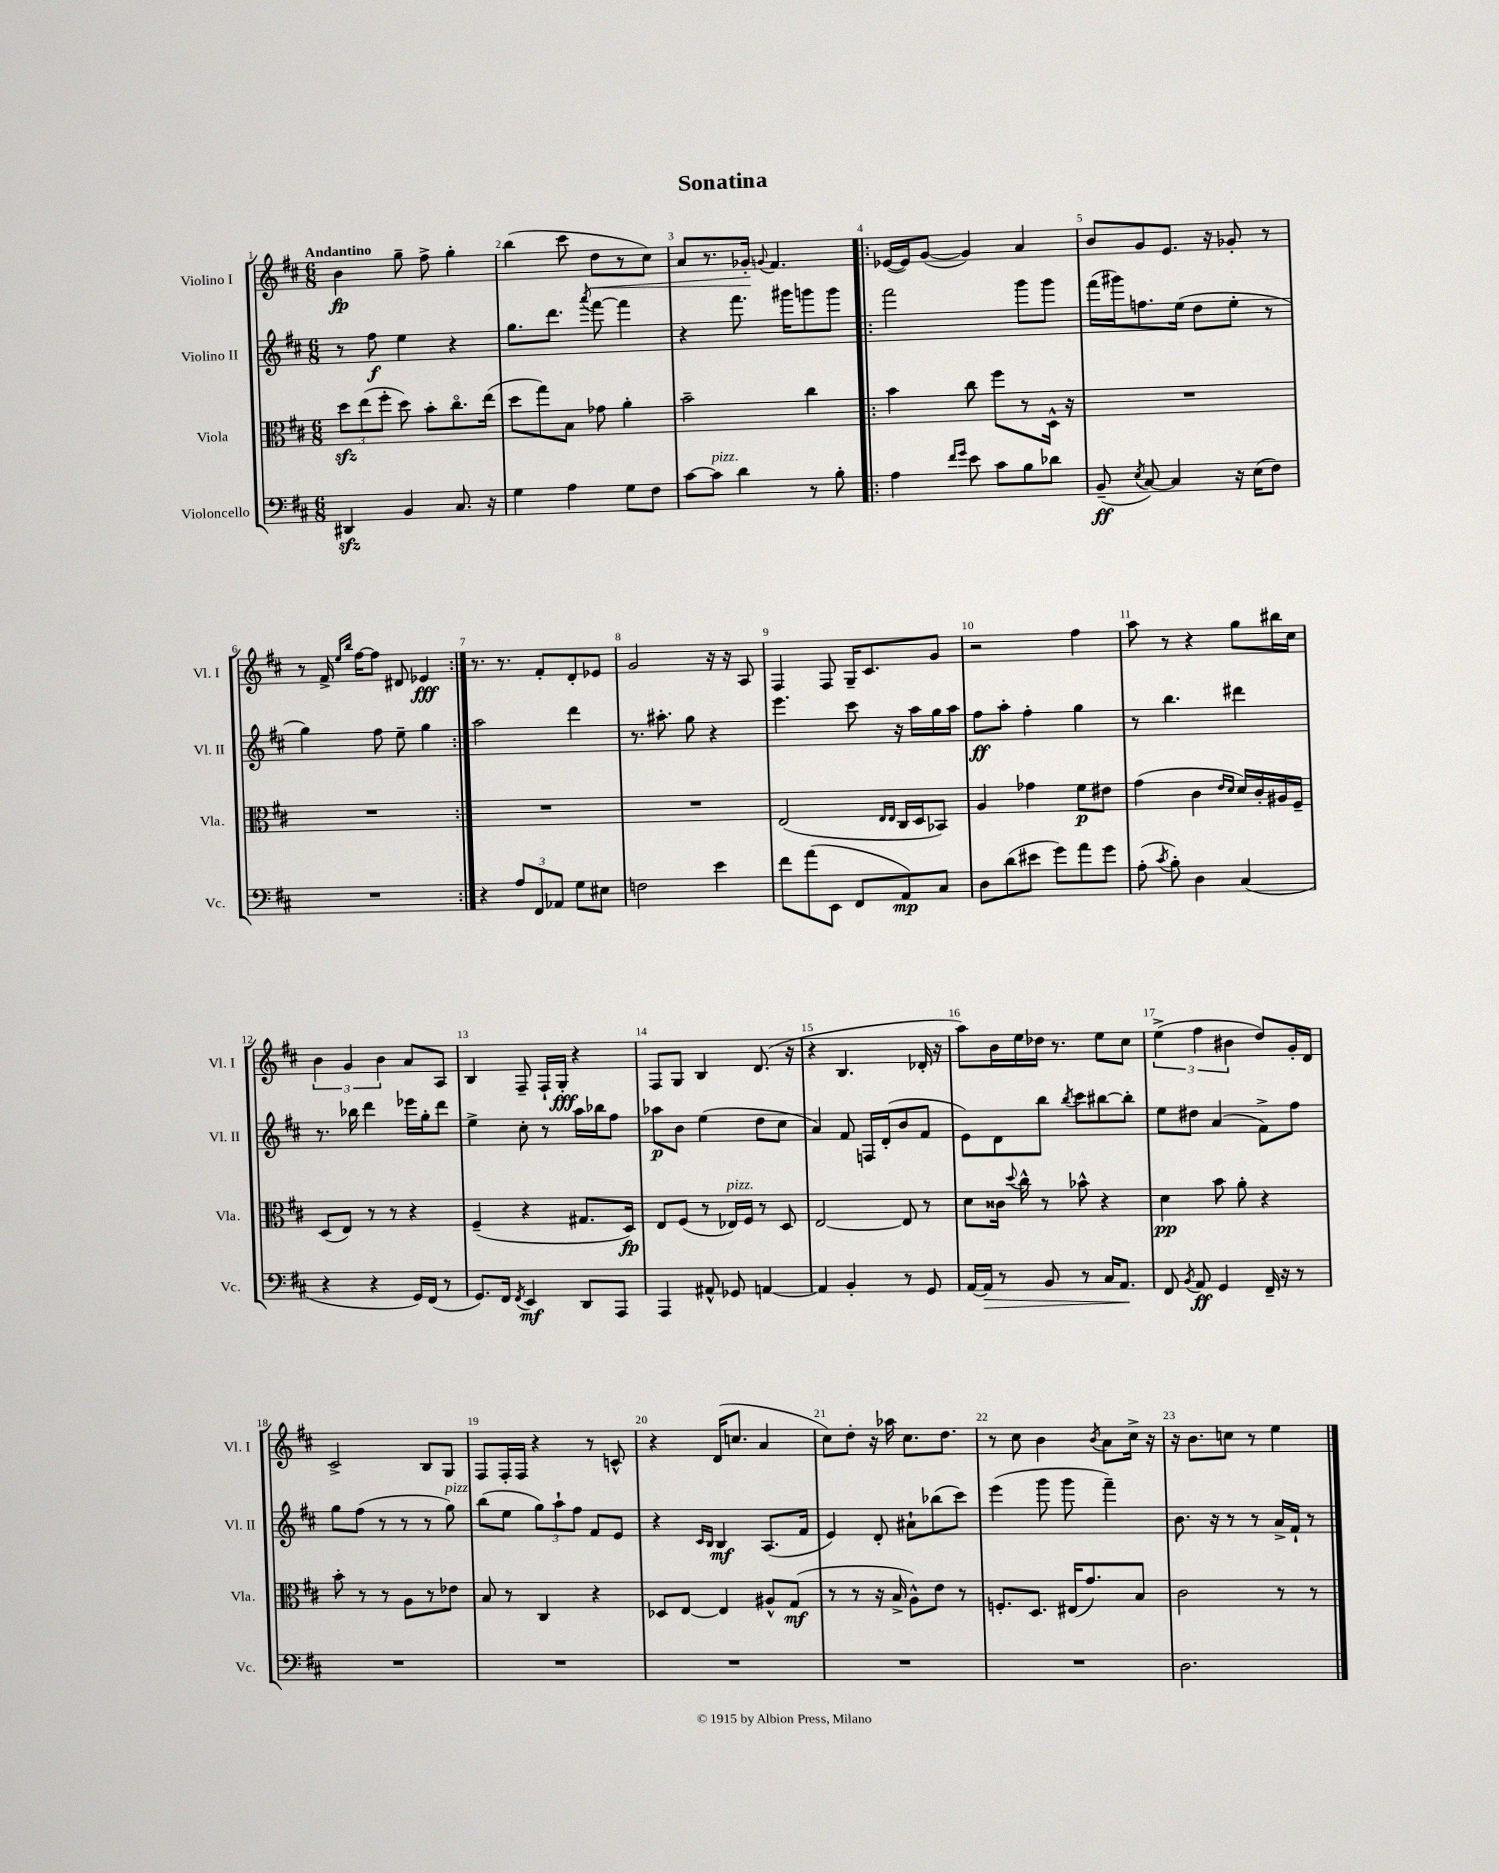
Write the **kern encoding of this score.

**kern	**dynam	**kern	**dynam	**kern	**dynam	**kern	**dynam
*part4	*part4	*part3	*part3	*part2	*part2	*part1	*part1
*staff4	*staff4	*staff3	*staff3	*staff2	*staff2	*staff1	*staff1
*I"Violoncello	*	*I"Viola	*	*I"Violino II	*	*I"Violino I	*
*I'Vc.	*	*I'Vla.	*	*I'Vl. II	*	*I'Vl. I	*
*clefF4	*	*clefC3	*	*clefG2	*	*clefG2	*
*k[f#c#]	*	*k[f#c#]	*	*k[f#c#]	*	*k[f#c#]	*
*M6/8	*	*M6/8	*	*M6/8	*	*M6/8	*
=1	=1	=1	=1	=1	=1	=1	=1
!	!	!	!	!	!	!LO:TX:a:B:t=Andantino	!
4DD#Xzz/	.	12ddzz\L	.	8r	.	4b\	fp
.	.	(12ee\	.	.	.	.	.
.	.	.	.	8ff#\	f	.	.
.	.	12ff#'\J	.	.	.	.	.
4BB/	.	8dd\)	.	4ee\	.	8gg~\	.
.	.	8b'\L	.	.	.	8ff#^\	.
8.C#/	.	8.cc#\	.	4r	.	4gg'\	.
16r	.	(16ee\Jk	.	.	.	.	.
=2	=2	=2	=2	=2	=2	=2	=2
4G\	.	8dd\L	.	8.gg\L	.	(4bb\	.
.	.	8gg\)	.	.	.	.	.
.	.	.	.	8.ddd\J	.	.	.
4A\	.	8B\J	.	.	.	8ccc#\	.
.	.	.	.	8qaaa/	.	.	.
!	!	!	!	!	!	!	!LO:HP:b
.	.	8g-X\	.	[8fff#\	.	8dd\L	<
8G\L	.	4a'\	.	4fff#\]	.	8r	.
8F#\J	.	.	.	.	.	8cc#\J)	.
=3	=3	=3	=3	=3	=3	=3	=3
[8c#\L	.	2b~\	.	4r	.	8a/L	.
!LO:TX:a:i:t=pizz.	!	!	!	!	!	!	!
8c#\J]	.	.	.	.	.	8.r	.
4d\	.	.	.	8.fff#\	.	.	.
.	.	.	.	.	.	16g-X'/Jk	.
.	.	.	.	.	.	8qqgn/	.
.	.	.	.	.	.	4.f#/	[
.	.	.	.	16ggg#X\KL	.	.	.
8r	.	4cc#\	.	8gggn\	.	.	.
8B'\	.	.	.	8ggg\J	.	.	.
=4!|:	=4!|:	=4!|:	=4!|:	=4!|:	=4!|:	=4!|:	=4!|:
4A\	.	4b\	.	2fff#\	.	([16e-X/LL	.
.	.	.	.	.	.	16e-/J])	.
.	.	.	.	.	.	([8g/J	.
16qqf#/LL	.	.	.	.	.	.	.
16qqg/JJ	.	.	.	.	.	.	.
8e\	.	8cc#\	.	.	.	4g/])	.
8c#\L	.	8ff#\L	.	.	.	.	.
8B\	.	8r	.	8ggg\L	.	4a/	.
8d-X\J	.	16D^^\Jk	.	8ggg\J	.	.	.
.	.	16r	.	.	.	.	.
=5	=5	=5	=5	=5	=5	=5	=5
(8BB~/	ff	2.r	.	(16fff#\LL	.	8b/L	.
.	.	.	.	16ggg#X\J)	.	.	.
8qE/	.	.	.	.	.	.	.
[8C#/)	.	.	.	8.ffn\	.	8g/	.
4C#/]	.	.	.	.	.	8.e/J	.
.	.	.	.	(16ee\Jk	.	.	.
.	.	.	.	8dd\L	.	.	.
.	.	.	.	.	.	16r	.
16r	.	.	.	8ee'\J	.	8g-X'/	.
(16E\KL	.	.	.	.	.	.	.
8F#\J)	.	.	.	8r	.	8r	.
!!LO:LB:g=z
=6	=6	=6	=6	=6	=6	=6	=6
2.r	.	2.r	.	4gg\)	.	8r	.
.	.	.	.	.	.	16f#^/	.
.	.	.	.	.	.	16qqee/LL	.
.	.	.	.	.	.	16qqbb/JJ	.
.	.	.	.	.	.	[16ff#\KL	.
.	.	.	.	8ff#\	.	8ff#\J]	.
.	.	.	.	8ee~\	.	8d#X/	.
.	.	.	.	4gg\	.	4e-X/	fff
=7:|!	=7:|!	=7:|!	=7:|!	=7:|!	=7:|!	=7:|!	=7:|!
4r	.	2.r	.	2aa\	.	8.r	.
.	.	.	.	.	.	8.r	.
12A/L	.	.	.	.	.	.	.
12FF#/	.	.	.	.	.	.	.
.	.	.	.	.	.	8f#'/L	.
12AA-X/J	.	.	.	.	.	.	.
8G\L	.	.	.	4ddd\	.	8d'/	.
8E#X\J	.	.	.	.	.	8e-X/J	.
=8	=8	=8	=8	=8	=8	=8	=8
2Fn\	.	2.r	.	8.r	.	2g/	.
.	.	.	.	8.aa#X'\	.	.	.
.	.	.	.	8gg\	.	.	.
4e\	.	.	.	4r	.	16r	.
.	.	.	.	.	.	16r	.
.	.	.	.	.	.	8A/	.
=9	=9	=9	=9	=9	=9	=9	=9
8f#\L	.	(2E/	.	4.eee\	.	4F#/	.
(8a\	.	.	.	.	.	.	.
8EE\J	.	.	.	.	.	8F#/	.
8FF#/L	.	.	.	8ccc#\	.	16G~/KL	.
.	.	.	.	.	.	8.c#/	.
.	.	16qqE/LL	.	.	.	.	.
.	.	16qqE/JJ	.	.	.	.	.
8AA/)	mp	16C#/LL	.	16r	.	.	.
.	.	16D/J	.	16aa\LL	.	.	.
8C#/J	.	8BB-X/J)	.	16gg\	.	8g/J	.
.	.	.	.	16aa\JJ	.	.	.
=10	=10	=10	=10	=10	=10	=10	=10
8D\L	.	4A/	.	8ff#\L	ff	2r	.
(8d\	.	.	.	8aa'\J	.	.	.
8e#X\J	.	4g-X\	.	4ff#'\	.	.	.
8g\L)	.	.	.	.	.	.	.
8a\	.	8f#\L	p	4gg\	.	4ff#\	.
8g\J	.	8e#X\J	.	.	.	.	.
=11	=11	=11	=11	=11	=11	=11	=11
(8A'\	.	(4g\	.	8r	.	8aa\	.
8qc#/	.	.	.	.	.	.	.
8B'\)	.	.	.	4.bb\	.	8r	.
4D\	.	4c#\	.	.	.	4r	.
.	.	16qqe/LL	.	.	.	.	.
.	.	16qqd/JJ	.	.	.	.	.
(4C#/	.	16d/LL)	.	4ddd#X\	.	8gg\L	.
.	.	16c#'/	.	.	.	.	.
.	.	16A#X/	.	.	.	16bb#X\L	.
.	.	16F#~/JJ	.	.	.	16cc#\JJ	.
!!LO:LB:g=z
=12	=12	=12	=12	=12	=12	=12	=12
4r	.	(8D/L	.	8.r	.	6b\	.
.	.	8E/J)	.	.	.	.	.
.	.	.	.	.	.	6g/	.
.	.	.	.	16bb-X\	.	.	.
4r	.	8r	.	4ddd\	.	.	.
.	.	.	.	.	.	6b\	.
.	.	8r	.	.	.	.	.
16GG/LL)	.	4r	.	16eee-X\LL	.	8a/L	.
(16FF#/JJ	.	.	.	16gg'\J	.	.	.
8r	.	.	.	8ddd\J	.	8A/J	.
=13	=13	=13	=13	=13	=13	=13	=13
8.GG/L)	.	(4F#~/	.	4ee^\	.	4B/	.
16FF#/Jk	.	.	.	.	.	.	.
8qFF#/	.	.	.	.	.	.	.
4EE/	mf	4r	.	8cc#'\	.	8F#~/	.
.	.	.	.	8r	.	16F#`/LL	.
.	.	.	.	.	.	16G'/JJ	fff
8DD/L	.	8.G#X/L	.	16aa\LL	.	4r	.
.	.	.	.	16bb-X\J	.	.	.
8AAA/J	.	.	.	8ff#\J	.	.	.
.	.	16D/Jk)	fp	.	.	.	.
=14	=14	=14	=14	=14	=14	=14	=14
4AAA/	.	8E/L	.	8aa-X\L	p	8F#/L	.
.	.	(8F#/J	.	8b\J	.	8G/J	.
8AA#X^^/	.	8r	.	(4ee\	.	4B/	.
!	!	!LO:TX:a:i:t=pizz.	!	!	!	!	!
8GG-X/	.	16E-X/LL)	.	.	.	.	.
.	.	16F#/JJ	.	.	.	.	.
[4AAn/	.	8r	.	8dd\L	.	(8.d/	.
.	.	8D/	.	8cc#\J	.	.	.
.	.	.	.	.	.	16r	.
=15	=15	=15	=15	=15	=15	=15	=15
4AA/]	.	[2E/	.	4a/)	.	4r	.
4BB'/	.	.	.	8f#/	.	4.B/	.
.	.	.	.	16Fn/LL	.	.	.
.	.	.	.	(16d'/J	.	.	.
8r	.	8E/]	.	8b/	.	.	.
8GG/	.	8r	.	8f#/J	.	16d-X'/	.
.	.	.	.	.	.	16r	.
=16	=16	=16	=16	=16	=16	=16	=16
[16AA/LL	.	8d\L	.	8e\L)	.	8aa\L)	.
!	!LO:HP:b	!	!	!	!	!	!
16AA/JJ]	>	.	.	.	.	.	.
8r	.	16c##X\Jk	.	8d\	.	16b\L	.
.	.	8qqdd/	.	.	.	.	.
.	.	16cc#^^\	.	.	.	16ee\	.
8BB/	.	8r	.	8bb\J	.	16dd-X\JJ	.
.	.	.	.	.	.	8.r	.
.	.	.	.	8qbb/	.	.	.
8r	.	8b-X^^\	.	8ccc#\L	.	.	.
16C#/KL	.	4r	.	[8bb#X\	.	8ee\L	.
8.AA/J	.	.	.	.	.	.	.
.	.	.	.	8bb#'\J]	.	8cc#\J	.
.	]	.	.	.	.	.	.
=17	=17	=17	=17	=17	=17	=17	=17
8FF#/	.	4d\	pp	8ee\L	.	(6ee^\	.
8qBB/	.	.	.	.	.	.	.
8AA/	ff	.	.	8dd#X\J	.	.	.
.	.	.	.	.	.	6ff#\	.
4GG/	.	8b\	.	(4a/	.	.	.
.	.	.	.	.	.	6b#X\	.
.	.	8a'\	.	.	.	.	.
16FF#~/	.	4r	.	8f#^\L)	.	8dd/L)	.
16r	.	.	.	.	.	.	.
8r	.	.	.	8ff#\J	.	16g'/L	.
.	.	.	.	.	.	16d/JJ	.
!!LO:LB:g=z
=18	=18	=18	=18	=18	=18	=18	=18
2.r	.	8b'\	.	8gg\L	.	2c#^/	.
.	.	8r	.	(8ff#\J	.	.	.
.	.	8r	.	8r	.	.	.
.	.	8A\L	.	8r	.	.	.
.	.	8r	.	8r	.	8B/L	.
!	!	!	!	!LO:TX:a:i:t=pizz.	!	!	!
.	.	8e-X\J	.	8gg\)	.	8G/J	.
=19	=19	=19	=19	=19	=19	=19	=19
2.r	.	8B/	.	(8bb\L	.	8F#/L	.
.	.	8r	.	8ee\J	.	16F#'/L	.
.	.	.	.	.	.	16F#/JJ	.
.	.	4C#/	.	12gg\L)	.	4r	.
.	.	.	.	12aa`\	.	.	.
.	.	.	.	12ff#\J	.	.	.
.	.	4r	.	8f#/L	.	8r	.
.	.	.	.	8e/J	.	8cn^^/	.
=20	=20	=20	=20	=20	=20	=20	=20
2.r	.	8D-X/L	.	4r	.	4r	.
.	.	[8E/J	.	.	.	.	.
.	.	.	.	16qqc#/LL	.	.	.
.	.	.	.	16qqB/JJ	.	.	.
.	.	4E/]	.	4B/	mf	(16d/KL	.
.	.	.	.	.	.	8.ccn/J	.
.	.	8A#X^^/L	.	(8.A/L	.	4a/	.
.	.	(8G/J	mf	.	.	.	.
.	.	.	.	16f#/Jk	.	.	.
=21	=21	=21	=21	=21	=21	=21	=21
2.r	.	8r	.	4e/)	.	8cc#\L)	.
.	.	8r	.	.	.	8dd'\J	.
.	.	16r	.	8d'/	.	16r	.
.	.	16B^/	.	.	.	16aa-X\	.
.	.	8A^^\L)	.	8a#X`\L	.	8.cc#\L	.
.	.	8e\J	.	(8bb-X\	.	.	.
.	.	.	.	.	.	8.dd\J	.
.	.	8r	.	8ccc#\J)	.	.	.
=22	=22	=22	=22	=22	=22	=22	=22
2.r	.	8.Fn'/L	.	(4eee\	.	8r	.
.	.	.	.	.	.	8cc#\	.
.	.	8.D/J	.	.	.	.	.
.	.	.	.	8ggg\	.	4b\	.
.	.	(16E#X/KL	.	8ggg\	.	.	.
.	.	8.g/)	.	.	.	.	.
.	.	.	.	.	.	8qb/	.
.	.	.	.	4fff#~\)	.	8a\L	.
.	.	8B/J	.	.	.	16cc#^\Jk	.
.	.	.	.	.	.	16r	.
=23	=23	=23	=23	=23	=23	=23	=23
2.D\	.	2c#\	.	8.b\	.	16r	.
.	.	.	.	.	.	8.b\L	.
.	.	.	.	16r	.	.	.
.	.	.	.	8r	.	8ccn\J	.
.	.	.	.	8r	.	8r	.
.	.	8r	.	16a^/LL	.	4ee\	.
.	.	.	.	16f#`/JJ	.	.	.
.	.	8r	.	8r	.	.	.
==	==	==	==	==	==	==	==
*-	*-	*-	*-	*-	*-	*-	*-
